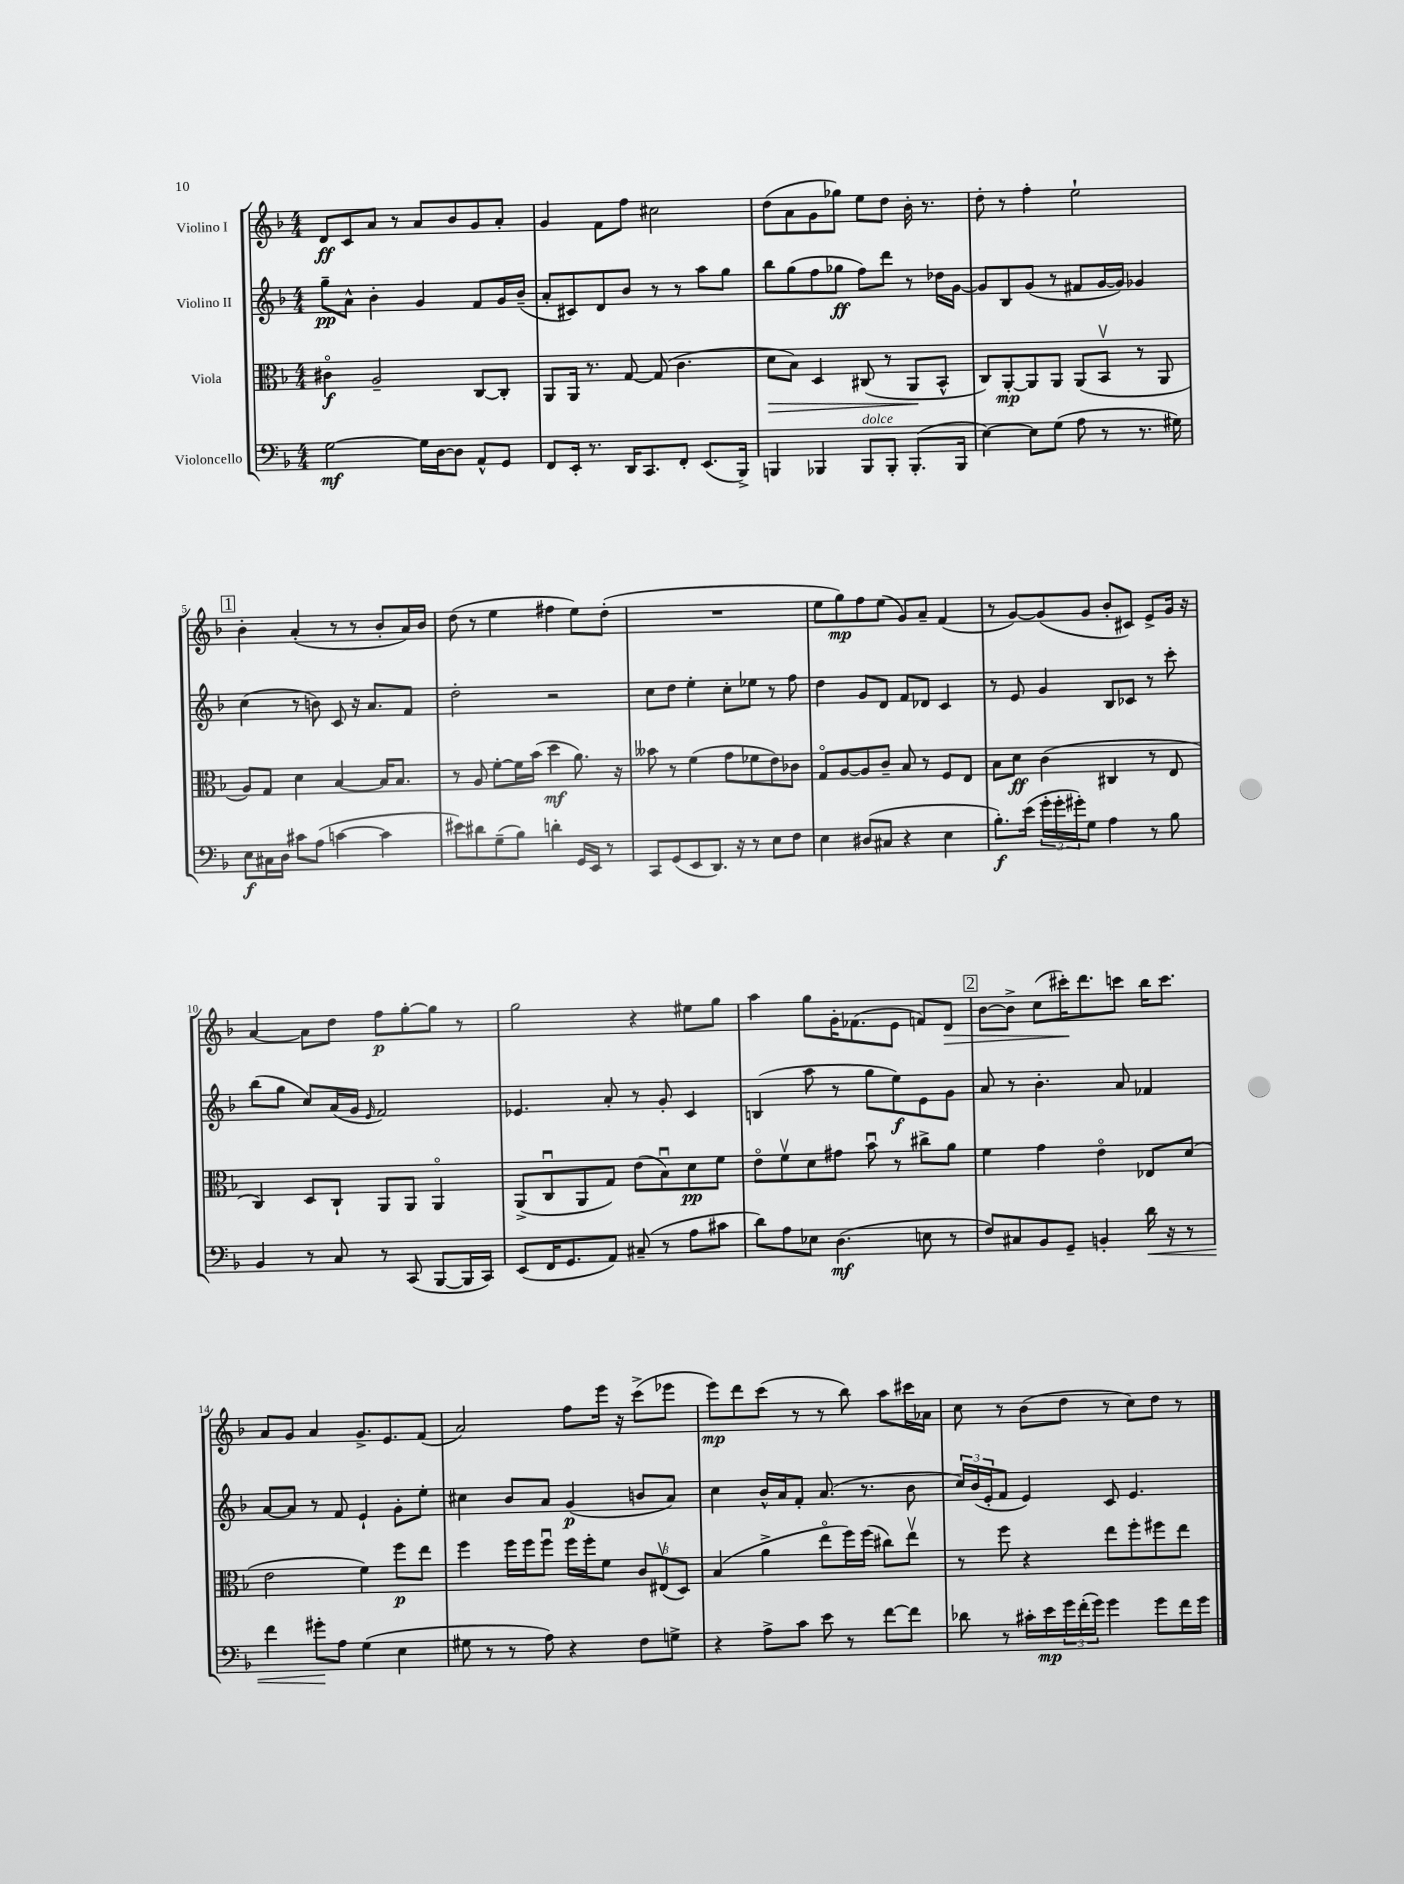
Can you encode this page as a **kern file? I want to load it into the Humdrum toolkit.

**kern	**dynam	**kern	**dynam	**kern	**dynam	**kern	**dynam
*part4	*part4	*part3	*part3	*part2	*part2	*part1	*part1
*staff4	*staff4	*staff3	*staff3	*staff2	*staff2	*staff1	*staff1
*I"Violoncello	*	*I"Viola	*	*I"Violino II	*	*I"Violino I	*
*clefF4	*	*clefC3	*	*clefG2	*	*clefG2	*
*k[b-]	*	*k[b-]	*	*k[b-]	*	*k[b-]	*
*M4/4	*	*M4/4	*	*M4/4	*	*M4/4	*
=1	=1	=1	=1	=1	=1	=1	=1
[2G\	mf	4c#X\	f	8gg~\L	pp	8d/L	ff
.	.	.	.	8a^^\J	.	8c/	.
.	.	2A~/	.	4b-'\	.	8a/J	.
.	.	.	.	.	.	8r	.
16G\LL]	.	.	.	4g/	.	8a/L	.
[16D\J	.	.	.	.	.	.	.
8D\J]	.	.	.	.	.	8b-/	.
8AA^^/L	.	[8C/L	.	8f/L	.	8g/	.
8GG/J	.	8C'/J]	.	16g/L	.	8a'/J	.
.	.	.	.	(16b-~/JJ	.	.	.
=2	=2	=2	=2	=2	=2	=2	=2
8FF/L	.	8AA/L	.	8a'/L	.	4g/	.
16EE'/Jk	.	16AA/Jk	.	8c#X/)	.	.	.
8.r	.	8.r	.	.	.	.	.
.	.	.	.	8d/	.	8f\L	.
16DD/KL	.	[8G/	.	8b-/J	.	8ff\J	.
8.CC/	.	.	.	.	.	.	.
.	.	(8G/]	.	8r	.	2cc#X\	.
8FF'/J	.	4.c\	.	8r	.	.	.
(8.EE/L	.	.	.	8aa\L	.	.	.
.	.	.	.	8gg\J	.	.	.
16BBB-^/Jk)	.	.	.	.	.	.	.
=3	=3	=3	=3	=3	=3	=3	=3
!	!	!	!LO:HP:b	!	!	!	!
4BBBn/	.	8d\L	>	8bb-\L	.	(8dd\L	.
.	.	8B-\J)	.	(8gg\	.	8a\	.
4BBB-X/	.	4D/	.	8ff\	.	8g\	.
.	.	.	.	8gg-X\J	ff	8gg-X\J)	.
!LO:TX:a:i:t=dolce	!	!	!	!	!	!	!
8BBB-/L	.	(8C#X/	.	8ff\L)	.	8ee\L	.
8BBB-'/J	.	8r	.	8ddd\J	.	8dd\J	.
(8.BBB-'/L	.	8AA/L	.	8r	.	16b-'\	.
.	.	.	.	.	.	8.r	.
.	.	8BB-^^/J	]	16dd-X\LL	.	.	.
16BBB-/Jk	.	.	.	[16g\JJ	.	.	.
=4	=4	=4	=4	=4	=4	=4	=4
[4E\)	.	8C/L)	.	8g/L]	.	8dd'\	.
.	.	[8AA'/	mp	8B-/	.	8r	.
8E\L]	.	8AA/]	.	(8g/J	.	4ff'\	.
(8G\J	.	8AA/J	.	8r	.	.	.
8A\	.	(8AA/L	.	8f#X/L	.	2ee`\	.
8r	.	8BB-v/J	.	[16g/L	.	.	.
.	.	.	.	16g/JJ])	.	.	.
8.r	.	8r	.	4g-X/	.	.	.
.	.	8AA/	.	.	.	.	.
16G#X\)	.	.	.	.	.	.	.
!!LO:LB:g=z
!!LO:REH:place=s1:t=1
=5	=5	=5	=5	=5	=5	=5	=5
8E\L	f	8A/L)	.	(4cc\	.	4b-'\	.
16C#X\L	.	8G/J	.	.	.	.	.
16D\JJ	.	.	.	.	.	.	.
8c#X\L	.	4d\	.	8r	.	(4a'/	.
(8A\J	.	.	.	8bn\)	.	.	.
[4cn\	.	[4B-/	.	8c/	.	8r	.
.	.	.	.	16r	.	8r	.
.	.	.	.	8.a/L	.	.	.
4c\]	.	16B-/KL]	.	.	.	8b-'/L	.
.	.	8.B-/J	.	.	.	.	.
.	.	.	.	8f/J	.	16a/L)	.
.	.	.	.	.	.	16b-/JJ	.
=6	=6	=6	=6	=6	=6	=6	=6
8e#X\L)	.	8r	.	2dd'\	.	(8dd\	.
8d#X\	.	8A/	.	.	.	8r	.
(8G~\	.	[8f'\L	.	.	.	4ee\	.
8B-\J)	.	16f\L]	.	.	.	.	.
.	.	(16b-\JJ	.	.	.	.	.
4dn'\	.	4dd\	mf	2r	.	4ff#X\	.
16GG/LL	.	8.a\)	.	.	.	8ee\L)	.
16EE/JJ	.	.	.	.	.	.	.
8r	.	.	.	.	.	(8dd'\J	.
.	.	16r	.	.	.	.	.
=7	=7	=7	=7	=7	=7	=7	=7
8CC/L	.	8b--X\	.	8cc\L	.	1r	.
(8GG/	.	8r	.	8dd\J	.	.	.
8EE/	.	(4f\	.	4ee'\	.	.	.
8.DD/J)	.	.	.	.	.	.	.
.	.	8g\L	.	8cc'\L	.	.	.
16r	.	.	.	.	.	.	.
8r	.	8f-X\	.	8ee-X\J	.	.	.
8E\L	.	8e\)	.	8r	.	.	.
8F\J	.	8c-X\J	.	8ff\	.	.	.
=8	=8	=8	=8	=8	=8	=8	=8
4E\	.	8G/L	.	4dd\	.	8ee\L	.
.	.	[8A/	.	.	.	8gg\)	mp
(8D#X/L	.	8A/]	.	8g/L	.	8ff\	.
8C#X/J	.	8c~/J	.	8d/J	.	(8ee\J	.
4r	.	8B-/	.	8f/L	.	8g/L)	.
.	.	8r	.	8d-X/J	.	8a~/J	.
4E\	.	8F/L	.	4c/	.	(4f/	.
.	.	8E/J	.	.	.	.	.
=9	=9	=9	=9	=9	=9	=9	=9
8.B-'\L)	f	8B-\L	.	8r	.	8r	.
.	.	8d\J	ff	8e/	.	[8g/L)	.
(16e\Jk	.	.	.	.	.	.	.
24g'\LL	.	(4c\	.	4g/	.	(8g/]	.
24g'\	.	.	.	.	.	.	.
24g#X'\J)	.	.	.	.	.	.	.
8G\J	.	.	.	.	.	8g/J	.
4A\	.	4C#X/	.	8B-/L	.	8b-'/L	.
.	.	.	.	8c-X/J	.	8c#X/J)	.
8r	.	8r	.	8r	.	8e^/L	.
8B-\	.	8E/	.	8ccc'\	.	16g/Jk	.
.	.	.	.	.	.	16r	.
!!LO:LB:g=z
=10	=10	=10	=10	=10	=10	=10	=10
4BB-/	.	4C/)	.	(8bb-\L	.	[4a/	.
.	.	.	.	8gg\J	.	.	.
8r	.	8D/L	.	8cc/L)	.	8a\L]	.
8C/	.	8C`/J	.	(16a/L	.	8dd\J	.
.	.	.	.	16g/JJ	.	.	.
.	.	.	.	16qqe/	.	.	.
8r	.	8AA/L	.	2f/)	.	8ff\L	p
(8CC/	.	8AA/J	.	.	.	[8gg'\	.
[8BBB-/L	.	4AA/	.	.	.	8gg\J]	.
16BBB-/L]	.	.	.	.	.	8r	.
16CC/JJ)	.	.	.	.	.	.	.
=11	=11	=11	=11	=11	=11	=11	=11
(8EE/L	.	(8AA^/L	.	4.e-X/	.	2gg\	.
16FF/K	.	8Cu/	.	.	.	.	.
8.GG/	.	.	.	.	.	.	.
.	.	8AA/	.	.	.	.	.
8AA/J)	.	8G/J)	.	8a'/	.	.	.
(8C#X~/	.	(8e\L	.	8r	.	4r	.
8r	.	8B-u\)	.	8g'/	.	.	.
8A\L	.	8d\	pp	4c/	.	8ee#X\L	.
8c#X\J	.	8f\J	.	.	.	8gg\J	.
=12	=12	=12	=12	=12	=12	=12	=12
8d\L)	.	8e\L	.	(4Bn/	.	4aa\	.
8A\	.	8fv\	.	.	.	.	.
8E-X\J	.	8d\	.	8aa\	.	8gg\L	.
(4.D\	mf	8g#X\J	.	8r	.	16g'\K	.
.	.	.	.	.	.	(8.f-X\	.
.	.	8b-u\	.	8gg\L	.	.	.
.	.	8r	.	8ee\)	f	8e\J	.
8En\	.	8cc#X^\L	.	8e\	.	8fn/L)	.
!	!	!	!	!	!	!	!LO:HP:b
8r	.	8a\J	.	8g\J	.	8d/J	>
!!LO:REH:place=s1:t=2
=13	=13	=13	=13	=13	=13	=13	=13
8F/L)	.	4f\	.	8a/	.	[8b-\L	.
8C#X/	.	.	.	8r	.	8b-^\J]	.
8BB-/	.	4g\	.	4.b-'\	.	(8cc\L	.
8GG~/J	.	.	.	.	.	16ccc#X'\K)	.
.	.	.	.	.	.	8.ddd\	]
4BBn'/	.	4e\	.	.	.	.	.
.	.	.	.	8a/	.	8cccn\J	.
!	!LO:HP:b	!	!	!	!	!	!
16d\	<	8E-X/L	.	4f-X/	.	16bb-\KL	.
16r	.	.	.	.	.	8.ccc\J	.
8r	.	(8d/J	.	.	.	.	.
!!LO:LB:g=z
=14	=14	=14	=14	=14	=14	=14	=14
4f\	.	2e\	.	[8a/L	.	8a/L	.
.	.	.	.	8a/J]	.	8g/J	.
8g#X'\L	.	.	.	8r	.	4a/	.
8A\J	[	.	.	8f/	.	.	.
(4G\	.	4f\)	.	4e`/	.	8.g^/L	.
.	.	.	.	.	.	8.e/	.
4E\	.	8ff\L	p	8g'\L	.	.	.
.	.	8ee\J	.	8ee'\J	.	(8f/J	.
=15	=15	=15	=15	=15	=15	=15	=15
8G#X\	.	4ff\	.	4cc#X\	.	2a/)	.
8r	.	.	.	.	.	.	.
8r	.	16ff\LL	.	8b-/L	.	.	.
.	.	16ff\J	.	.	.	.	.
8A\)	.	8ffu\J	.	8a/J	.	.	.
4r	.	16ff\LL	.	(4g/	p	8ff\L	.
.	.	16ff'\J	.	.	.	.	.
.	.	8f\J	.	.	.	16eee\Jk	.
.	.	.	.	.	.	16r	.
8F\L	.	12c/L	.	8bn/L	.	(8ccc^\L	.
.	.	(12E#Xv/	.	.	.	.	.
8Gn^\J	.	.	.	8a/J)	.	8eee-X\J	.
.	.	12D/J)	.	.	.	.	.
=16	=16	=16	=16	=16	=16	=16	=16
4r	.	(4B-/	.	4cc\	.	8eee\L)	mp
.	.	.	.	.	.	8ddd\	.
8A^\L	.	4a^\	.	16b-^^/LL	.	(8ccc\J	.
.	.	.	.	16a/J	.	.	.
8c\J	.	.	.	8f'/J	.	8r	.
8e\	.	8ee\L	.	(8.a/	.	8r	.
8r	.	16ff\L)	.	.	.	8bb-\)	.
.	.	(16ff\JJ	.	8.r	.	.	.
[8f\L	.	8cc#X\L)	.	.	.	8aa\L	.
8f\J]	.	8eev\J	.	8b-\	.	16ccc#X\L	.
.	.	.	.	.	.	16a-X\JJ	.
=17	=17	=17	=17	=17	=17	=17	=17
8d-X\	.	8r	.	24cc/LL)	.	8cc\	.
.	.	.	.	(24b-/	.	.	.
.	.	.	.	24e'/J	.	.	.
8r	.	8ff\	.	8f/J	.	8r	.
16c#X'\LL	.	4r	.	4e/)	.	(8b-\L	.
16e\	mp	.	.	.	.	.	.
24g\	.	.	.	.	.	8dd\J	.
(24f'\	.	.	.	.	.	.	.
24g\JJ)	.	.	.	.	.	.	.
4g\	.	8ee\L	.	8c/	.	8r	.
.	.	8ff'\	.	4.e/	.	8cc\L)	.
8g\L	.	8ff#X\	.	.	.	8dd\J	.
16f\L	.	8ee\J	.	.	.	8r	.
16g\JJ	.	.	.	.	.	.	.
==	==	==	==	==	==	==	==
*-	*-	*-	*-	*-	*-	*-	*-
